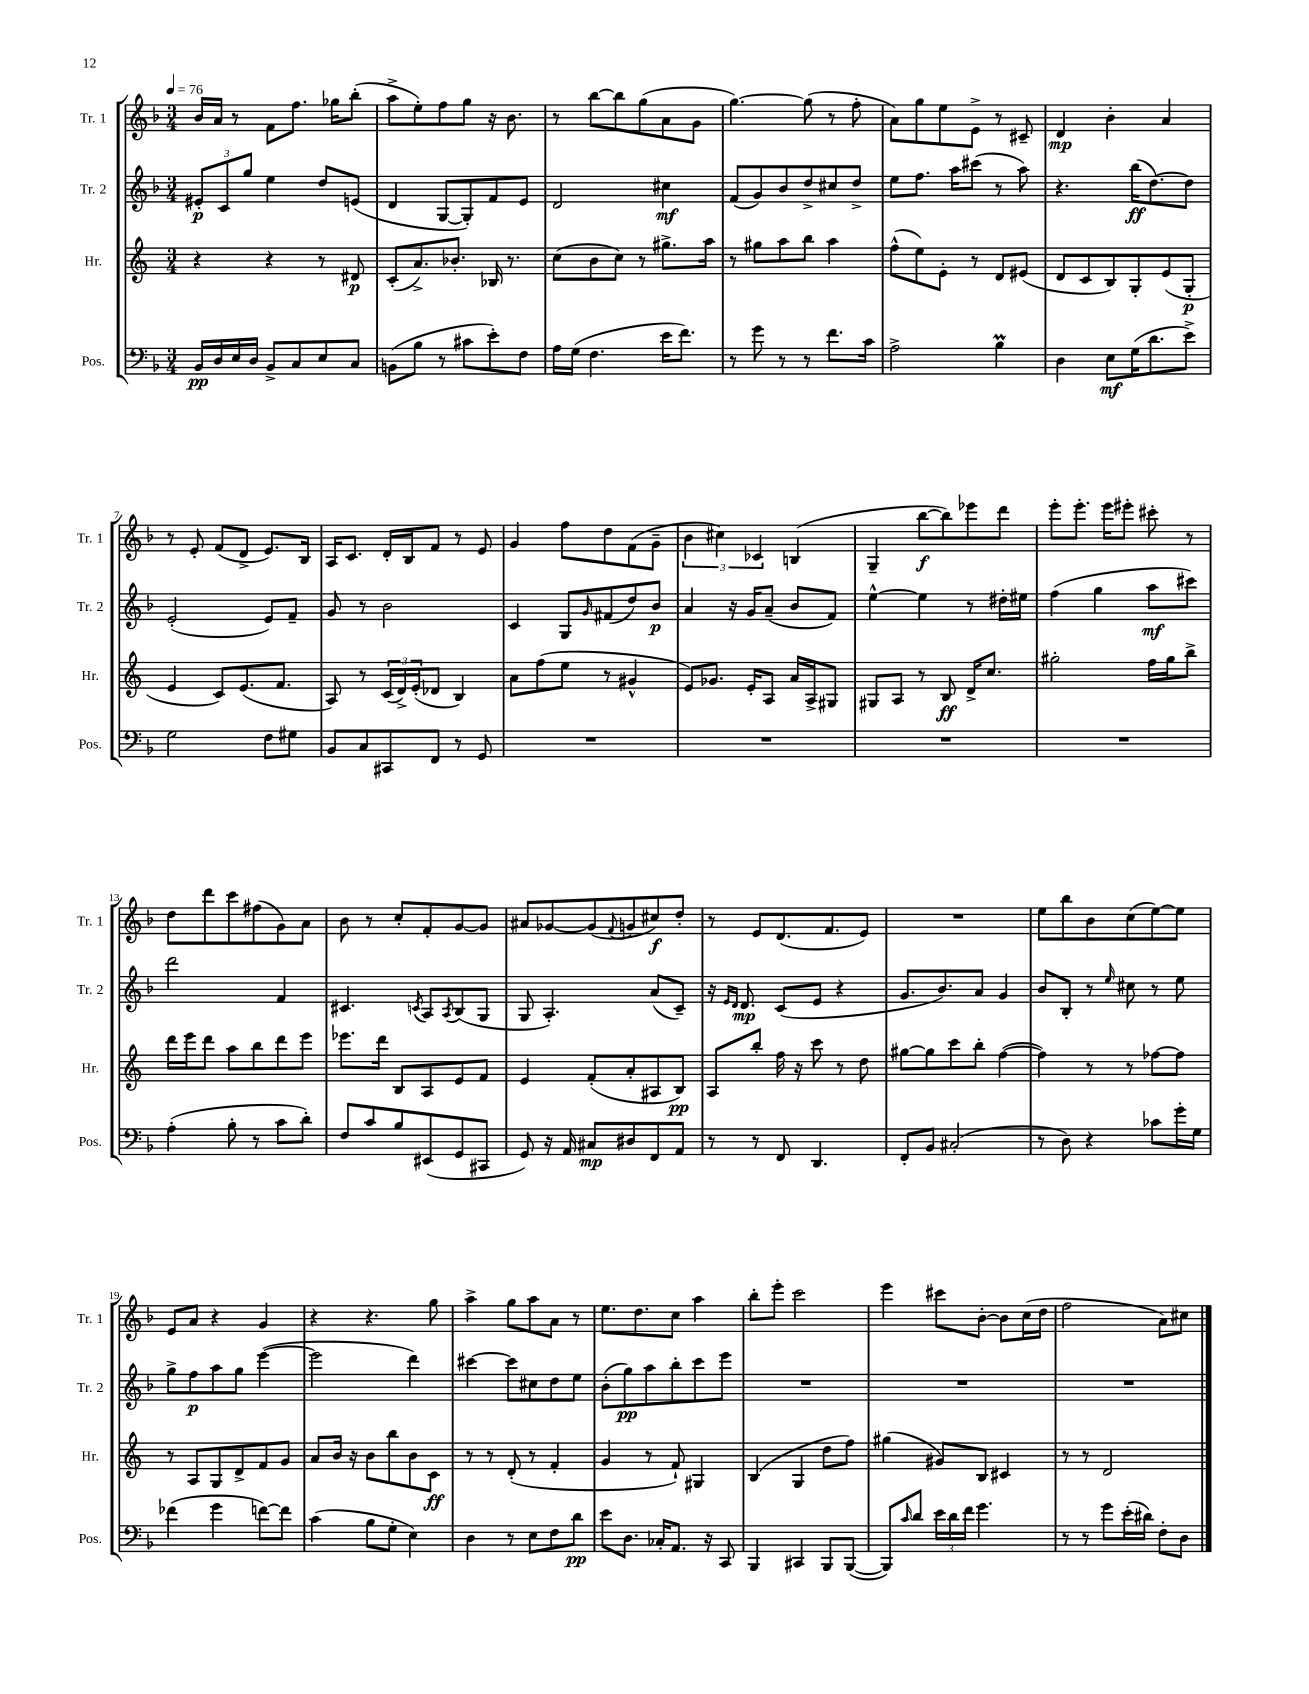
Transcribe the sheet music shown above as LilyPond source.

<<
\new StaffGroup <<
\new Staff = "s0" \with { instrumentName = "Tr. 1" shortInstrumentName = "Tr. 1" } {
    \clef treble \key f \major \numericTimeSignature \time 3/4 \tempo 4 = 76
    bes'16 a'16 r8 f'8 f''8. ges''16 bes''8-.( |
    a''8-> e''8-.) f''8 g''8 r16 bes'8. |
    r8 bes''8~ bes''8 g''8( a'8 g'8 |
    g''4.~) g''8( r8 f''8-. |
    a'8) g''8 e''8 e'8-> r8 cis'8-- |
    d'4\mp bes'4-. a'4 |
    r8 e'8-. f'8( d'8-> e'8.) bes16 |
    a16 c'8. d'16-. bes16 f'8 r8 e'8 |
    g'4 f''8 d''8 f'8( g'8-- |
    \tuplet 3/2 { bes'4 cis''4) ces'4 } b4( |
    g4-- bes''8~\f bes''8) ees'''8 d'''8 |
    e'''8-. e'''8.-. e'''16 eis'''8-. cis'''8-. r8 |
    d''8 d'''8 c'''8 fis''8( g'8) a'8 |
    bes'8 r8 c''8-. f'8-. g'8~ g'8 |
    ais'8 ges'8~ ges'8( \appoggiatura { f'8 } g'8 cis''8\f) d''8-. |
    r8 e'8 d'8.( f'8. e'8) |
    R2. |
    e''8 bes''8 bes'8 c''8( e''8~) e''8 |
    e'8 a'8 r4 g'4 |
    r4 r4. g''8 |
    a''4-> g''8 a''8 a'8 r8 |
    e''8. d''8. c''8 a''4 |
    bes''8-. e'''8-. c'''2 |
    e'''4 cis'''8 bes'8~-. bes'8 c''16( d''16 |
    f''2 a'8) cis''8 \bar "|." |
}
\new Staff = "s1" \with { instrumentName = "Tr. 2" shortInstrumentName = "Tr. 2" } {
    \clef treble \key f \major \numericTimeSignature \time 3/4
    \tuplet 3/2 { eis'8-.\p c'8 g''8 } e''4 d''8 e'8( |
    d'4 g8~ g8-.) f'8 e'8 |
    d'2 cis''4\mf |
    f'8( g'8) bes'8 d''8-> cis''8 d''8-> |
    e''8 f''8. a''16 cis'''8( r8 a''8) |
    r4. bes''16\ff( d''8.~) d''8 |
    e'2-.( e'8) f'8-- |
    g'8 r8 bes'2 |
    c'4 g8 \grace { g'16 } fis'8( d''8) bes'8\p |
    a'4 r16 g'16 a'8--( bes'8 f'8) |
    e''4~-^ e''4 r8 dis''16-. eis''16 |
    f''4( g''4 a''8\mf cis'''8) |
    d'''2 f'4 |
    cis'4. \acciaccatura { c'8 } a8 \acciaccatura { a8 } bes8( g8 |
    g8 a4.-.) a'8( c'8--) |
    r16 \grace { e'16 d'16 } d'8.\mp c'8( e'8 r4 |
    g'8. bes'8.) a'8 g'4 |
    bes'8 bes8-. r8 \grace { e''16 } cis''8 r8 e''8 |
    g''8-> f''8\p a''8 g''8 e'''4~( |
    e'''2 d'''4) |
    cis'''4~ cis'''8 cis''8 d''8 e''8 |
    bes'8-.( g''8\pp) a''8 bes''8-. c'''8 e'''8 |
    R2. |
    R2. |
    R2. \bar "|." |
}
\new Staff = "s2" \with { instrumentName = "Hr." shortInstrumentName = "Hr." } {
    \clef treble \key c \major \numericTimeSignature \time 3/4
    r4 r4 r8 dis'8\p |
    c'8-.( a'8.->) bes'8.-. bes16 r8. |
    c''8( b'8 c''8) r8 gis''8.-> a''16 |
    r8 gis''8 a''8 b''8 a''4 |
    f''8-^( e''8) e'8-. r8 d'8 eis'8( |
    d'8 c'8 b8) g8-. e'8( g8-.\p |
    e'4 c'8) e'8.( f'8. |
    a8) r8 \tuplet 3/2 { c'16( d'16->) e'16-.( } des'8 b4) |
    a'8 f''8( e''8 r8 gis'4-^ |
    e'8) ges'8. e'16-. a8 a'16 a16-> gis8 |
    gis8 a8 r8 b8\ff d'16-> c''8. |
    gis''2-. f''16 gis''16 b''8-> |
    d'''16 e'''16 d'''8 a''8 b''8 d'''8 e'''8 |
    ees'''8. d'''16 b8 a8 e'8 f'8 |
    e'4 f'8-.( a'8-. ais8 b8\pp) |
    a8 b''8-. f''16 r16 c'''8 r8 d''8 |
    gis''8~ gis''8 c'''8 b''8-. f''4~( |
    f''4) r8 r8 fes''8~ fes''8 |
    r8 a8 g8 d'8-> f'8 g'8 |
    a'8 b'16 r16 b'8 b''8 b'8 c'8\ff |
    r8 r8 d'8-.( r8 f'4-. |
    g'4 r8 f'8-!) gis4 |
    b4( g4 d''8 f''8) |
    gis''4( gis'8) b8 cis'4 |
    r8 r8 d'2 \bar "|." |
}
\new Staff = "s3" \with { instrumentName = "Pos." shortInstrumentName = "Pos." } {
    \clef bass \key f \major \numericTimeSignature \time 3/4
    bes,16\pp d16 e16 d16 bes,8-> c8 e8 c8 |
    b,8( bes8 r8 cis'8 e'8-.) f8 |
    a16 g16( f4. e'16 f'8.) |
    r8 g'8 r8 r8 f'8. c'16 |
    a2-> bes4\prall |
    d4 e8\mf g16( d'8. e'8->) |
    g2 f8 gis8 |
    bes,8 c8 cis,8 f,8 r8 g,8 |
    R2. |
    R2. |
    R2. |
    R2. |
    a4-.( bes8-. r8 c'8 d'8-.) |
    f8 c'8 bes8 eis,8( g,8 cis,8 |
    g,8) r16 a,16 cis8\mp dis8 f,8 a,8 |
    r8 r8 f,8 d,4. |
    f,8-. bes,8 cis2-.( |
    r8 d8) r4 ces'8 g'16-. g16 |
    fes'4( g'4 f'8~) f'8 |
    c'4( bes8 g8-. e4) |
    d4 r8 e8 f8 d'8\pp |
    e'8 d8. ces16-. a,8. r16 c,8 |
    bes,,4 cis,4 bes,,8 bes,,8~( |
    bes,,8) \grace { c'16 } d'8 \tuplet 3/2 { e'16 d'16 f'16 } g'4. |
    r8 r8 g'8 e'16-.( dis'16) f8-. d8 \bar "|." |
}
>>
>>
